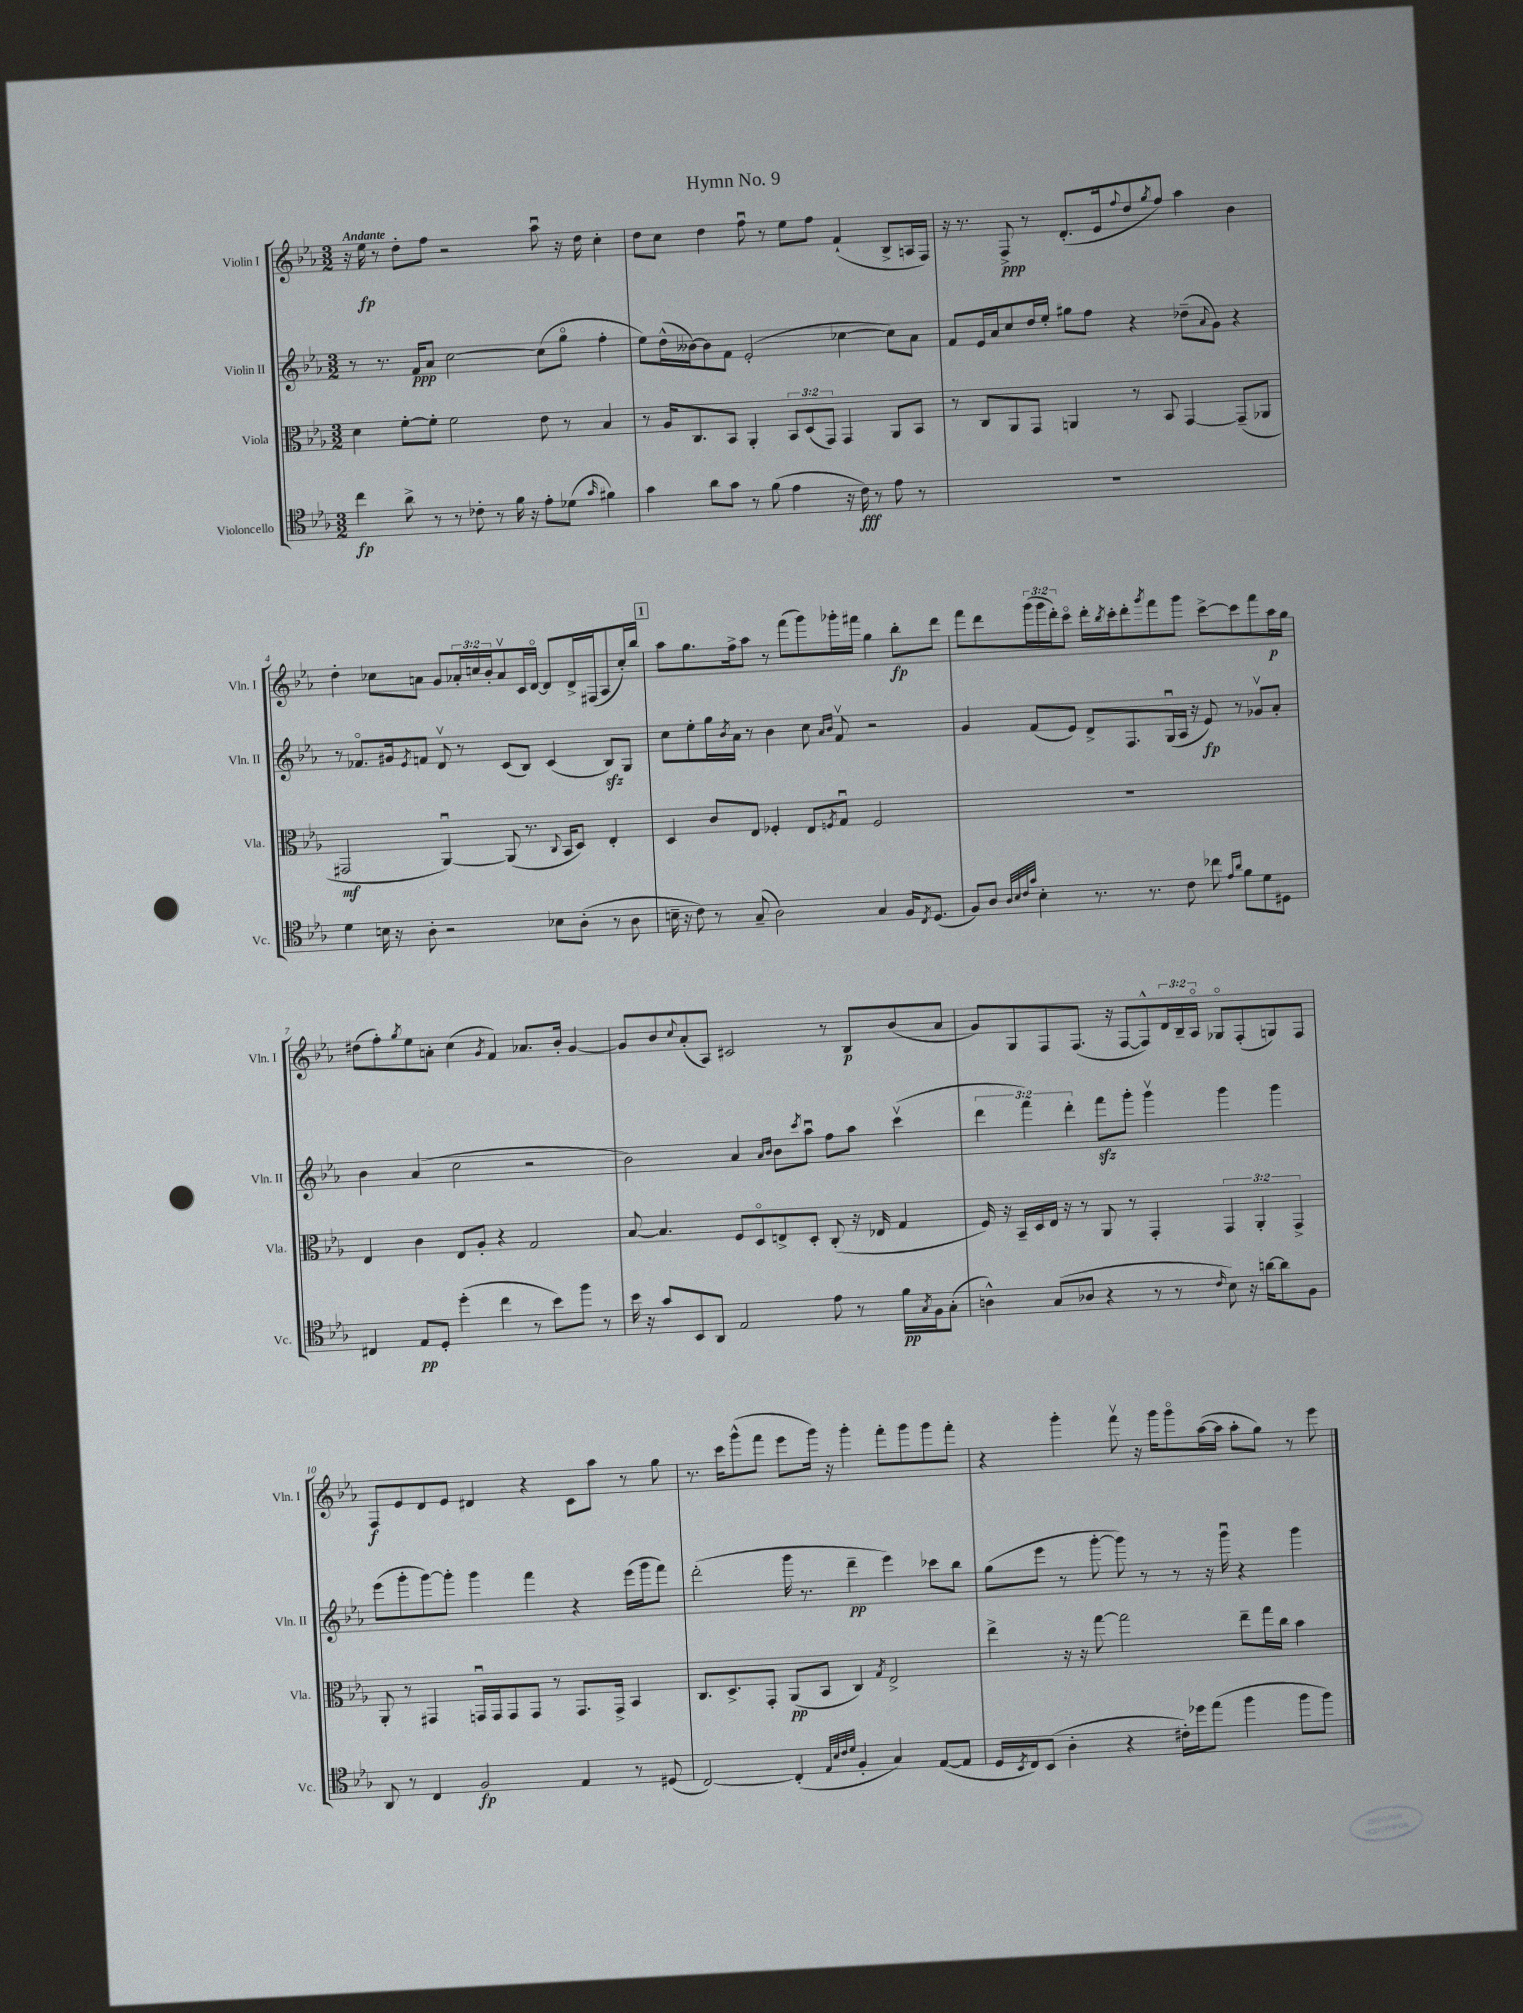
\header { title = "Hymn No. 9" }
<<
\new StaffGroup <<
\new Staff = "s0" \with { instrumentName = "Violin I" shortInstrumentName = "Vln. I" } {
    \clef treble \key ees \major \numericTimeSignature \time 3/2 \override Staff.TupletNumber.text = #tuplet-number::calc-fraction-text \tempo "Andante"
    r16 ees''16\fp r8 d''8-. f''8 r2 aes''8\downbow r16 d''16 c''4-. |
    d''8 c''8 d''4 f''8\downbow r8 ees''8 f''8 f'4-!( bes8-> a16 f16) |
    r16 r8. f8->\ppp r8 d'8.-.( ees'16\flageolet \appoggiatura { f''8 } d''8 \acciaccatura { g''8 } f''8) aes''4 bes'4 |
    d''4-. ces''8 a'8 g'8 \tuplet 3/2 { aes'16-. c''16 bes'16-. } aes'8\upbow c'16 d'16~\flageolet d'8 d'16-> fis16( aes8 c''16-.) bes''16 |
    \mark \markup { \box "1" } aes''8 g''8. f''16-> aes''8 r8 f'''8( g'''8) ges'''16-. fis'''16 g''4 bes''8-.\fp d'''8 |
    f'''8 d'''8 \tuplet 3/2 { g'''16( g'''16 d'''16-.) } c'''8\flageolet d'''16-. \acciaccatura { bes''8 } c'''16-. d'''8-. \acciaccatura { g'''8 } f'''8 g'''8 c'''8~-> c'''8 f'''8 aes''16\p g''16 |
    dis''8( f''8-.) \acciaccatura { g''8 } ees''8 a'8-. c''4( \acciaccatura { g'8 } f'4) aes'8. bes'16-. g'4~ |
    g'8 bes'8 \appoggiatura { c''8 } aes'8-.( aes8) cis'2 r8 bes8\p bes'8( aes'8 |
    g'8) g8 f8 f8.( r16 f8~ f8-^) \tuplet 3/2 { d'16 bes16-- aes16\flageolet } ges8\flageolet f8-.( g8) f8 |
    f8\f ees'8 d'8 ees'8 dis'4 r4 c'8 aes''8 r8 g''8 |
    r8. c'''16 g'''8-^( f'''8 ees'''8 g'''16) r16 g'''4-. f'''8-. g'''8 g'''8 f'''8-. |
    r4 g'''4-. f'''8\upbow r16 g'''16 g'''8\flageolet aes''16~( aes''16 aes''8-. g''8) r8 ees'''8 \bar "|." |
}
\new Staff = "s1" \with { instrumentName = "Violin II" shortInstrumentName = "Vln. II" } {
    \clef treble \key ees \major \numericTimeSignature \time 3/2 \override Staff.TupletNumber.text = #tuplet-number::calc-fraction-text
    r8 r8. f'16\ppp aes'8 c''2~ c''8( g''8\flageolet f''4-. |
    ees''8) d''16-^( beses'16~) beses'8 f'8 ees'2-.( ces''4~ ces''8) aes'8 |
    f'8 ees'16 aes'16 c''8 d''16 ees''16-. gis''8 f''8 r4 des''8--( \appoggiatura { aes'8 } g'8) r4 |
    r8 fes'8.\flageolet gis'16 \acciaccatura { ees'8 } f'8 d'8\upbow r8 c'8( bes8) c'4( bes8\sfz) g8 |
    \mark \markup { \box "1" } c''8 ees''8-. g''16 \acciaccatura { bes'8 } aes'16 r8 bes'4 c''8 \grace { aes'16 bes'16 } f'8\upbow r2 |
    g'4 f'8( ees'8) d'8-> f8. g16\downbow( aes16 r16 ees'8\fp) r8 ges'8\upbow aes'8-. |
    bes'4 aes'4( c''2 r2 |
    bes'2) aes'4 \grace { aes'16 bes'16 } bes'8 \acciaccatura { c'''8 } aes''8\downbow f''8 aes''8 c'''4\upbow( |
    \tuplet 3/2 { d'''4 f'''4) d'''4-. } f'''8\sfz g'''8-. g'''4\upbow g'''4 g'''4 |
    ees'''8( g'''8-. g'''8~) g'''8-. g'''4 f'''4 r4 ees'''16( g'''16 f'''8) |
    d'''2-.( g'''16 r8. d'''4--\pp ees'''4) ces'''8 bes''8 |
    g''8( ees'''8 r8 g'''8~-. g'''8) r8 r8 r16 g'''16\downbow r4 g'''4 \bar "|." |
}
\new Staff = "s2" \with { instrumentName = "Viola" shortInstrumentName = "Vla." } {
    \clef alto \key ees \major \numericTimeSignature \time 3/2 \override Staff.TupletNumber.text = #tuplet-number::calc-fraction-text
    d'4 f'8~-. f'8-. f'2 ees'8 r8 bes4 |
    r8 aes16 c8. bes,8 aes,4-. \tuplet 3/2 { bes,8 d8( g,8) } g,4 aes,8 bes,8 |
    r8 c8 aes,8 g,8 a,4 r8 bes,8 g,4~ g,8--( aes,8 |
    gis,2\mf aes,4~\downbow) aes,8( r8. \appoggiatura { c8 } bes,16 d8) ees4-. |
    \mark \markup { \box "1" } d4 c'8 ees8 fes4-. ees8 \acciaccatura { f8 } g8\downbow f2 |
    R1. |
    ees4 c'4 ees8 aes8-. r4 g2 |
    bes8~ bes4. f8 d8\flageolet e8-> d8-. c8-.( r16 ees16 g4 |
    f16) r16 bes,16-- d16 ees16 r16 r8 aes,8 r8 g,4-. \tuplet 3/2 { g,4 aes,4-. g,4-> } |
    aes,8-. r8 gis,4 g,16\downbow g,16 g,8 g,8 r8 g,8. g,16-> bes,4 |
    c8. d8.-> g,8-. aes,8\pp( bes,8 c4) \acciaccatura { g8 } ees2-> |
    ees''4-> r16 r16 g''8~ g''2 ees''8-- g''16 c''16 bes'4 \bar "|." |
}
\new Staff = "s3" \with { instrumentName = "Violoncello" shortInstrumentName = "Vc." } {
    \clef tenor \key ees \major \numericTimeSignature \time 3/2
    c''4\fp aes'8-> r8 r8 ces'8-. r8 f'16 r16 ees'8-. des'8( \grace { g'16 } fis'4) |
    g'4 aes'8 g'8 r8 f'8( ees'4 r16 c'16\fff) r8 ees'8 r8 |
    R1. |
    d'4 b16 r16 aes8-. r2 bes8 aes8-.( r8 aes8 |
    \mark \markup { \box "1" } b16-- r16 c'8) r8 g8--( aes2) g4 f16 \acciaccatura { c8 } d8.( |
    f8) aes8 \grace { aes32 bes32 c'32 g'32 } bes4-. r8. r8. c'8 ces''8 \grace { ees'16 aes'16 } f'8 d'8 dis8 |
    cis4 ees8\pp d8-. d''4-.( c''4 r8 bes'8) f''8 r8 |
    bes'16 r16 g'8 bes,8 aes,8 ees2 ees'8 r8 f'16\pp \acciaccatura { g8 } f16 g8-.( |
    a4-^) g8( aes8 r4 r8 r8 \grace { c'16 } bes8) r16 a'16~ a'8 f8 |
    aes,8 r8 c4 f2\fp ees4 r8 dis8( |
    c2~) c4-.( \grace { ees32 bes32 c'32 d'32 } f4-. g4) ees8~( ees8 |
    d16 \acciaccatura { bes,8 } c16) bes,8( aes4-. r4 cis'16-.) des''16 ees''8( f''4 f''8 f''8) \bar "|." |
}
>>
>>
